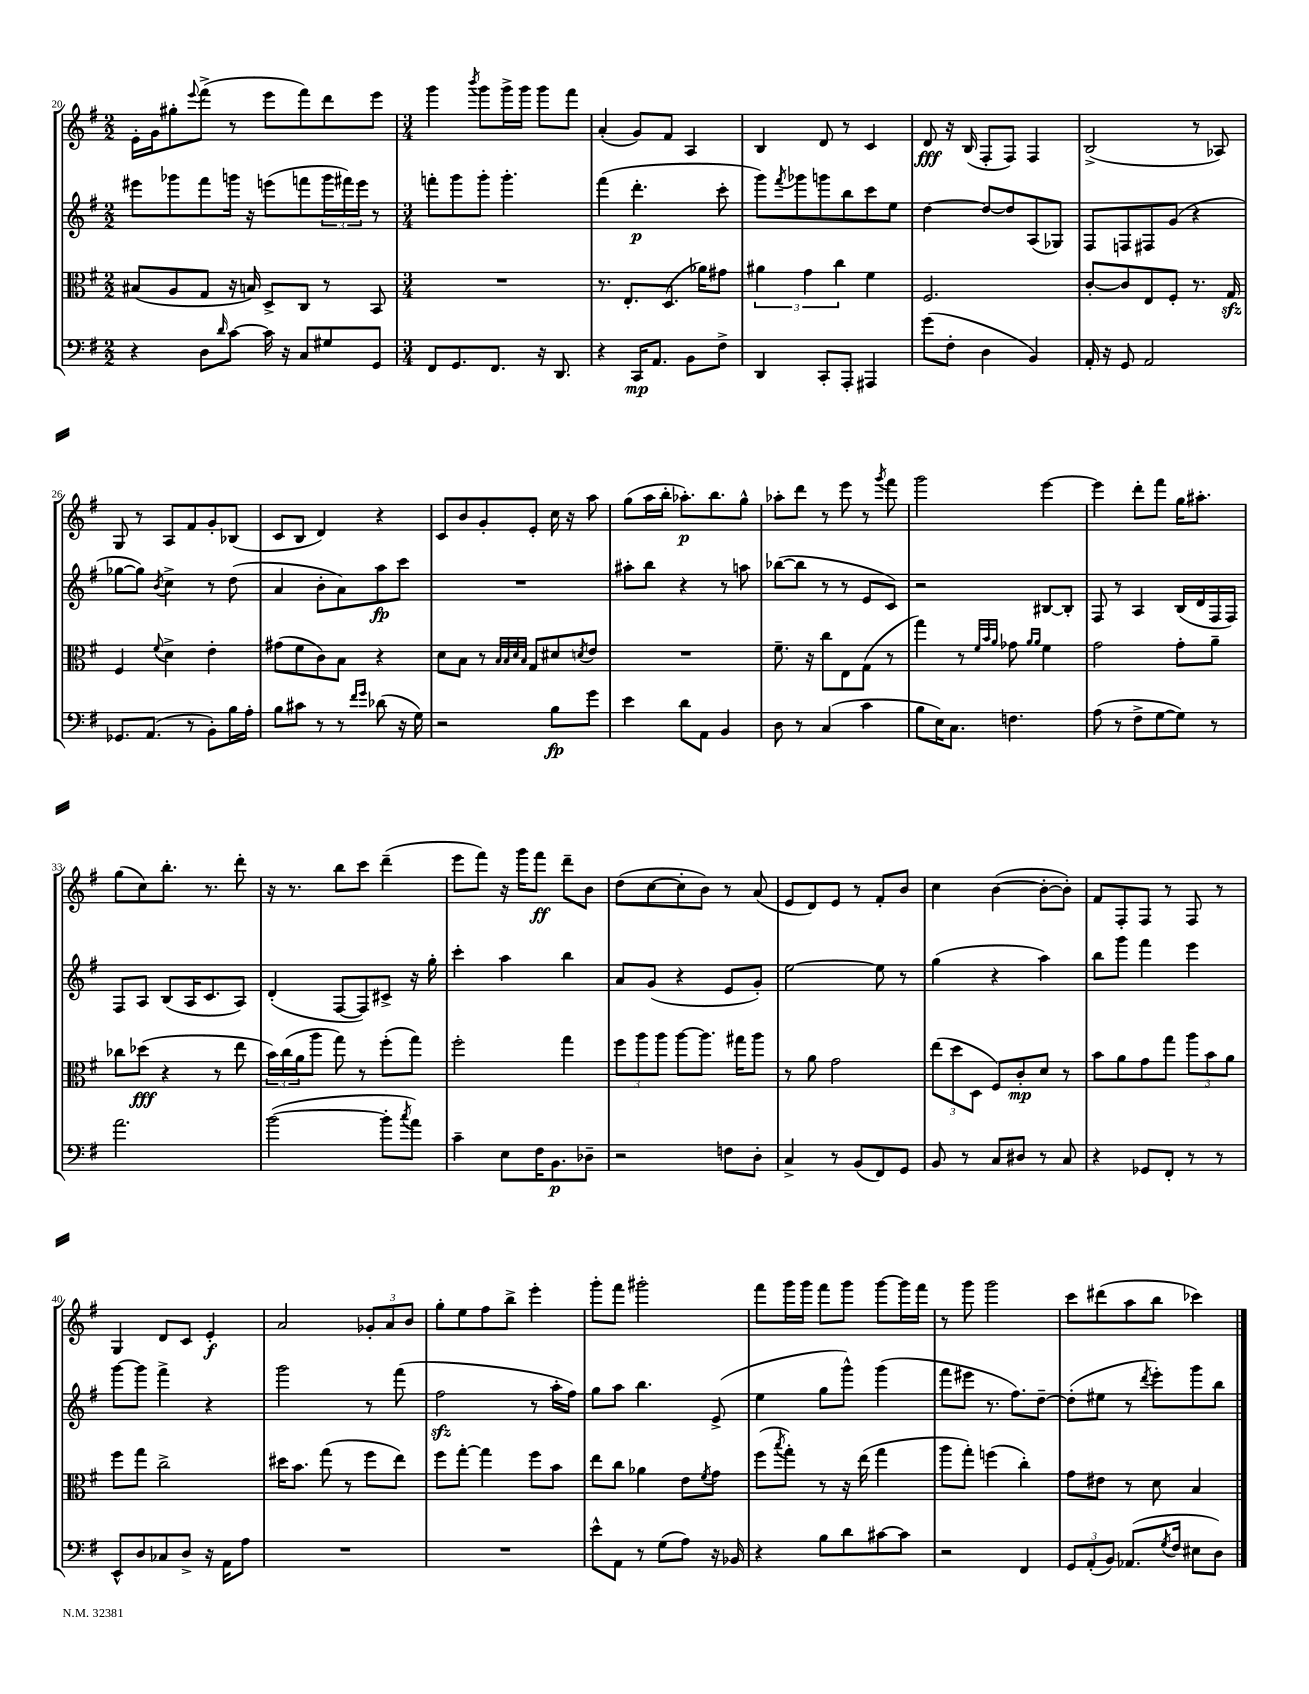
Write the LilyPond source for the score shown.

<<
\new StaffGroup <<
\new Staff = "s0" {
    \clef treble \key g \major \numericTimeSignature \time 2/2
    e'16-. g'16 gis''8-. \appoggiatura { e'''8 } fis'''8->( r8 e'''8 fis'''8) d'''8 e'''8 |
    \numericTimeSignature \time 3/4 g'''4 \acciaccatura { b'''8 } g'''8 g'''16-> g'''16 g'''8 fis'''8 |
    a'4-.( g'8) fis'8 a4 |
    b4 d'8 r8 c'4 |
    d'8\fff r16 b16( fis8-. fis8) fis4 |
    b2->( r8 aes8) |
    g8 r8 a8 fis'8 g'8-. bes8( |
    c'8 b8 d'4) r4 |
    c'8 b'8 g'8-. e'8-. c''16 r16 a''8 |
    g''8( a''16 b''16-. aes''8.-.\p) b''8. g''8-^ |
    aes''8-. d'''8 r8 e'''8 r8 \acciaccatura { g'''8 } fis'''8 |
    g'''2 e'''4~ |
    e'''4 d'''8-. fis'''8 g''16 ais''8.-. |
    g''8( c''8) b''8.-. r8. d'''8-. |
    r16 r8. b''8 c'''8 d'''4--( |
    e'''8 fis'''8) r16 g'''16 fis'''8\ff d'''8-- b'8 |
    d''8( c''8~ c''8-. b'8) r8 a'8( |
    e'8 d'8) e'8 r8 fis'8-. b'8 |
    c''4 b'4~( b'8~-. b'8-.) |
    fis'8 fis8-. fis8 r8 fis8 r8 |
    g4 d'8 c'8 e'4-.\f |
    a'2 \tuplet 3/2 { ges'8-. a'8 b'8 } |
    g''8-. e''8 fis''8 b''8-> e'''4-. |
    g'''8-. fis'''8 gis'''2-. |
    fis'''8 g'''16 g'''16 fis'''8 g'''8 g'''8~ g'''16 fis'''16 |
    r8 g'''8 g'''2 |
    c'''8 dis'''8( a''8 b''8 ces'''4) \bar "|." |
}
\new Staff = "s1" {
    \clef treble \key g \major \numericTimeSignature \time 2/2
    eis'''8 ges'''8 fis'''8 g'''16 r16 e'''8( f'''8 \tuplet 3/2 { g'''16 fis'''16) e'''16 } r8 |
    \numericTimeSignature \time 3/4 f'''8-. g'''8 g'''8-. g'''4.-. |
    fis'''4( d'''4.-.\p c'''8-. |
    g'''8) \acciaccatura { fis'''8 } ges'''8 g'''8 b''8 c'''8 e''8 |
    d''4~ d''8~ d''8 a8( ges8) |
    fis8 f8 fis8 g'8( r4 |
    ges''8~ ges''8) \acciaccatura { b'8 } c''4-> r8 d''8( |
    a'4 b'8-. a'8) a''8\fp c'''8 |
    R2. |
    ais''8-. b''8 r4 r8 a''8 |
    bes''8~( bes''8 r8 r8 e'8 c'8) |
    r2 bis8~ bis8-. |
    fis8 r8 a4 b16( d'16 fis16 fis16) |
    fis8 a8 b8( a16 c'8. a8) |
    d'4-.( fis8~ fis8) cis'8-> r16 g''16-. |
    c'''4-. a''4 b''4 |
    a'8 g'8( r4 e'8 g'8-.) |
    e''2~ e''8 r8 |
    g''4( r4 a''4) |
    b''8 g'''8 fis'''4 e'''4 |
    g'''8~ g'''8 fis'''4-> r4 |
    g'''2 r8 fis'''8( |
    fis''2\sfz r8 a''16-. fis''16) |
    g''8 a''8 b''4. e'8->( |
    e''4 g''8 g'''8-^) g'''4( |
    fis'''8 eis'''8 r8. fis''8.) d''8~-- |
    d''8-.( eis''8 r8 \acciaccatura { d'''8 } e'''8-.) g'''8 b''8 \bar "|." |
}
\new Staff = "s2" {
    \clef alto \key g \major \numericTimeSignature \time 2/2
    bis8( a8 g8 r16 b16) d8-> c8 r8 b,8 |
    \numericTimeSignature \time 3/4 R2. |
    r8. e8.-. d8.( aes'16) gis'8 |
    \tuplet 3/2 { ais'4 g'4 c''4 } fis'4 |
    fis2. |
    c'8~-. c'8 e8 fis8-. r8. g16\sfz |
    fis4 \appoggiatura { fis'8 } d'4-> e'4-. |
    gis'8( fis'8 c'8) b8 r4 |
    d'8 b8 r8 \grace { b32 b32 d'32 b32 } g8 dis'8 \acciaccatura { d'8 } e'8 |
    R2. |
    fis'8.-- r16 c''8 e8 g8( r8 |
    g''4) r8 \grace { fis'32 b'32 a'32 } ges'8 \grace { a'16 a'16 } fis'4 |
    g'2 g'8-. a'8-- |
    ces''8 des''8\fff( r4 r8 e''8 |
    \tuplet 3/2 { b'16) c''16( a'16 } a''8 g''8) r8 fis''8-.( g''8) |
    fis''2-. g''4 |
    \tuplet 3/2 { fis''8 a''8 a''8 } a''8~ a''8. gis''16 a''8 |
    r8 a'8 g'2 |
    \tuplet 3/2 { e''8( d''8 d8 } fis8) c'8-.\mp d'8 r8 |
    b'8 a'8 g'8 g''8 \tuplet 3/2 { a''8 b'8 a'8 } |
    fis''8 g''8 c''2-> |
    dis''16 b'8. g''8( r8 fis''8 e''8) |
    fis''8 g''8~-. g''4 fis''8 b'8 |
    e''8 c''8 aes'4 e'8 \acciaccatura { fis'8 } g'8 |
    fis''8( \acciaccatura { b''8 } g''8-.) r8 r16 e''16( g''4 |
    a''8 g''8-.) f''4( c''4-.) |
    g'8 eis'8 r8 d'8 b4 \bar "|." |
}
\new Staff = "s3" {
    \clef bass \key g \major \numericTimeSignature \time 2/2
    r4 d8 \grace { d'16 } c'8~ c'16 r16 c8 gis8 g,8 |
    \numericTimeSignature \time 3/4 fis,8 g,8. fis,8. r16 d,8. |
    r4 c,16\mp a,8. b,8 fis8-> |
    d,4 c,8-. a,,8-. ais,,4 |
    g'8( fis8-. d4 b,4) |
    a,16-. r16 g,8 a,2 |
    ges,8. a,8.( r8 b,8-.) b16 a16-. |
    b8 cis'8 r8 r8 \grace { fis'16 g'16 } des'8( r16 g16) |
    r2 b8\fp g'8 |
    e'4 d'8 a,8 b,4 |
    d8 r8 c4( c'4 |
    b8 e16) c8. f4. |
    a8( r8 fis8-> g8~ g8) r8 |
    a'2. |
    b'2~( b'8-. \acciaccatura { c''8 } a'8) |
    c'4-- e8 fis16 b,8.\p des8-- |
    r2 f8 d8-. |
    c4-> r8 b,8( fis,8) g,8 |
    b,8 r8 c8 dis8 r8 c8 |
    r4 ges,8 fis,8-. r8 r8 |
    e,8-^ d8 ces8 d8-> r16 a,16 a8 |
    R2. |
    R2. |
    e'8-^ a,8 r8 g8( a8) r16 bes,16 |
    r4 b8 d'8 cis'8~ cis'8 |
    r2 fis,4 |
    \tuplet 3/2 { g,8 a,8-.( b,8) } aes,8.( \acciaccatura { g8 } fis16 eis8 d8) \bar "|." |
}
>>
>>
\layout { \context { \Score currentBarNumber = #20 } }
